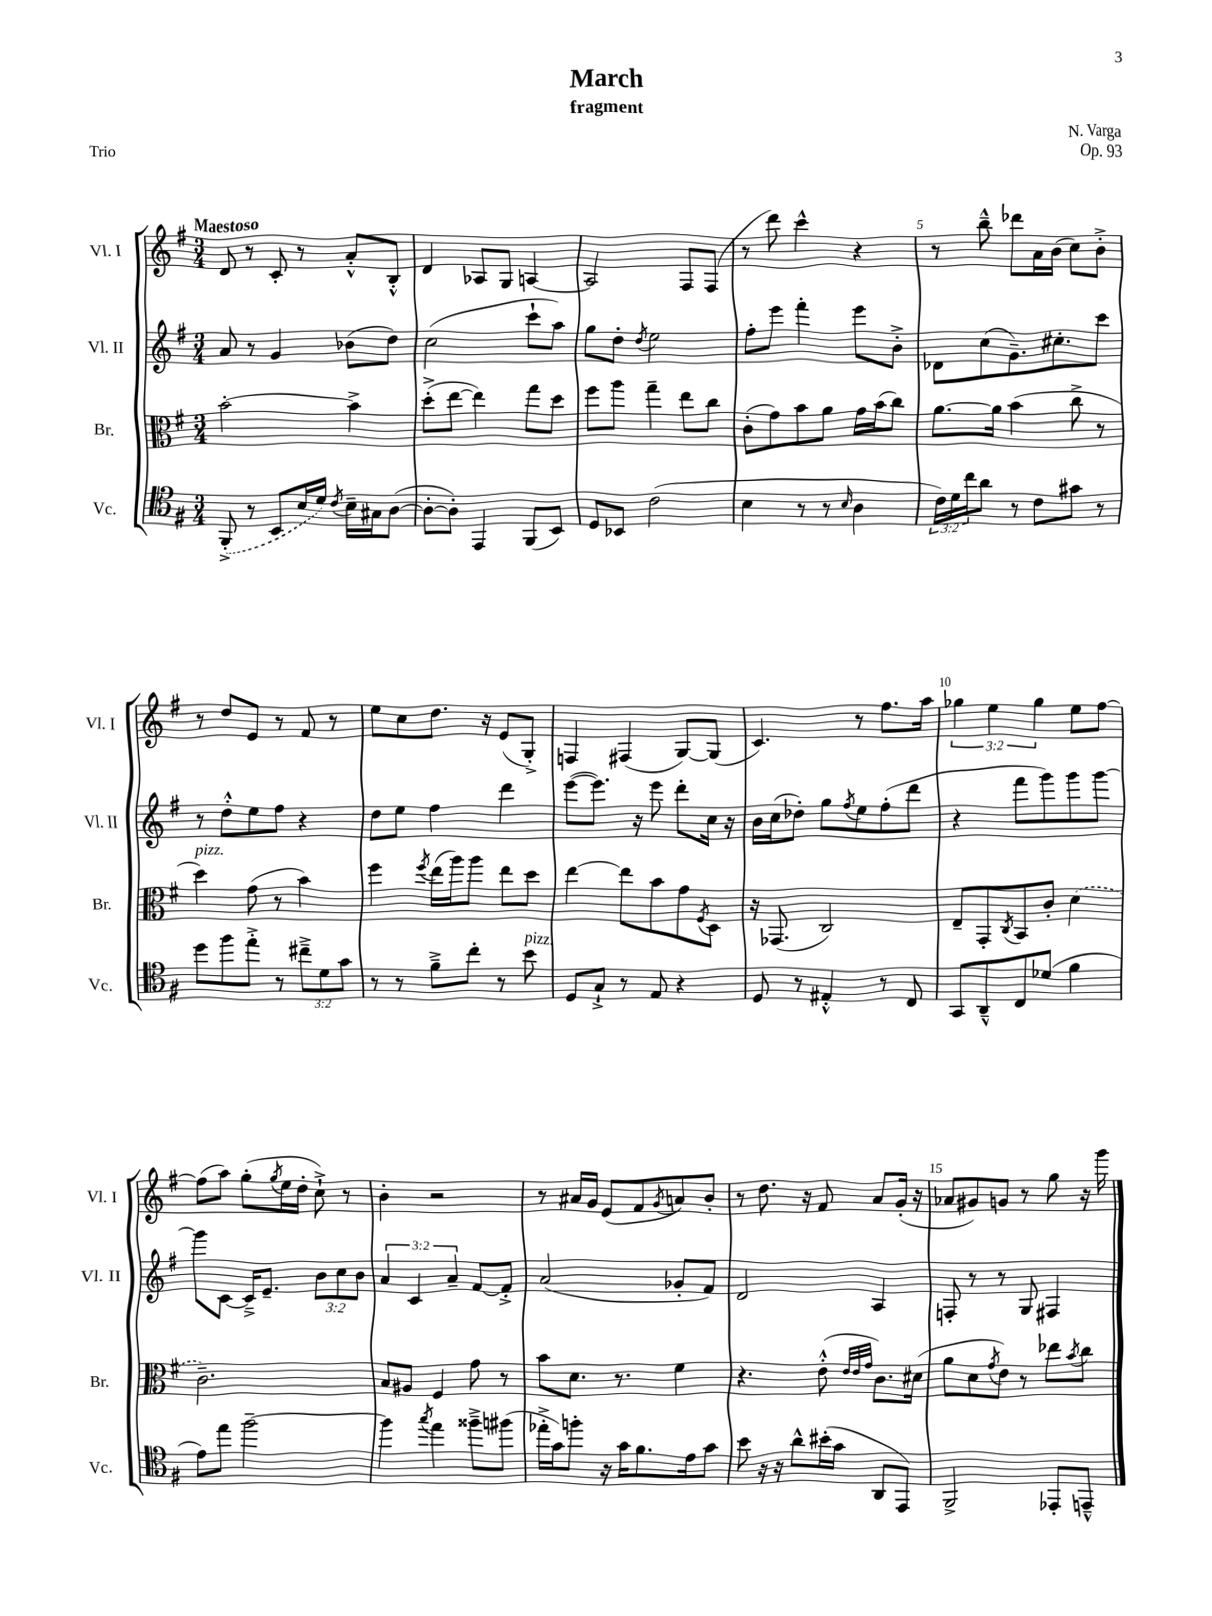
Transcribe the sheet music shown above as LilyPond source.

\header { title = "March" composer = "N. Varga" subtitle = "fragment" opus = "Op. 93" piece = "Trio" }
<<
\new StaffGroup <<
\new Staff = "s0" \with { instrumentName = "Vl. I" shortInstrumentName = "Vl. I" } {
    \clef treble \key g \major \numericTimeSignature \time 3/4 \override Staff.TupletNumber.text = #tuplet-number::calc-fraction-text \tempo "Maestoso"
    d'8 r8 c'8-. r8 a'8-.-^ b8-.-^ |
    d'4 aes8 g8 a4~ |
    a2 fis8 fis8( |
    r8 d'''8) c'''4-^ r4 |
    r8 b''8---^ des'''8 a'16 b'16( c''8) b'8-.-> |
    r8 d''8 e'8 r8 fis'8 r8 |
    e''8 c''8 d''8. r16 e'8( g8-.->) |
    f4 fis4( g8~) g8( |
    c'4.) r8 fis''8. a''16 |
    \tuplet 3/2 { ges''4 e''4 ges''4 } e''8 fis''8~ |
    fis''8( a''8) g''8-.( \acciaccatura { g''8 } e''16 d''16-. c''8-!->) r8 |
    b'4-. r2 |
    r8 ais'16 g'16 e'8( fis'8 \acciaccatura { g'8 } a'8) b'8-. |
    r8 d''8. r16 fis'8 a'8 g'16-.( r16 |
    aes'8 gis'8) g'8 r8 g''8 r16 g'''16 \bar "|." |
}
\new Staff = "s1" \with { instrumentName = "Vl. II" shortInstrumentName = "Vl. II" } {
    \clef treble \key g \major \numericTimeSignature \time 3/4 \override Staff.TupletNumber.text = #tuplet-number::calc-fraction-text
    a'8 r8 g'4 bes'8( d''8) |
    c''2( c'''8-! a''8) |
    g''8 d''8-. \acciaccatura { d''8 } e''2 |
    fis''8-. e'''8 fis'''4-. e'''8 b'8-.-> |
    des'8 c''8( g'8.--) cis''8.-. c'''8 |
    r8 d''8-.-^ e''8 fis''8 r4 |
    d''8 e''8 fis''4 d'''4 |
    e'''8~( e'''8.) r16 e'''8 d'''8-. c''16 r16 |
    b'16 c''16( des''8-.) g''8 \acciaccatura { fis''8 } e''8 fis''8-.( d'''8 |
    r4 fis'''8 g'''8) g'''8 g'''8~ |
    g'''8 c'8~ c'16---> e'8.-- \tuplet 3/2 { b'8 c''8 b'8 } |
    \tuplet 3/2 { a'4 c'4 a'4-- } fis'8~ fis'8-.-> |
    a'2( ges'8-. fis'8) |
    d'2 a4 |
    f8-. r8 r8 g8 fis4 \bar "|." |
}
\new Staff = "s2" \with { instrumentName = "Br." shortInstrumentName = "Br." } {
    \clef alto \key g \major \numericTimeSignature \time 3/4
    b'2~-. b'4-> |
    d''8-.->( e''8~ e''4) g''8 d''8 |
    fis''8 a''8 g''4-- e''8 c''8 |
    c'8-.( g'8) b'8 a'8 g'16 b'16( c''8) |
    a'8.~ a'16 b'4( c''8-> r8 |
    d''4^\markup { \italic "pizz." }) g'8( r8 b'4) |
    fis''4 \acciaccatura { fis''8 } e''16( a''16) a''8 e''8 d''8 |
    e''4~ e''8 b'8 g'8 \acciaccatura { fis8 } d8 |
    r16 ges,8.( c2) |
    e8-- g,8-. \acciaccatura { c8 } b,8 c'8-. \once \slurDashed d'4( |
    c'2.--) |
    b8 ais8 fis4 g'8 r8 |
    b'8 d'8. r8. fis'4 |
    r4. e'8-.-^( \grace { e'32 e'32 g'32 } c'8.) dis'16( |
    a'8 d'8 \acciaccatura { g'8 } e'8) r8 ees''8 \acciaccatura { b'8 } c''8 \bar "|." |
}
\new Staff = "s3" \with { instrumentName = "Vc." shortInstrumentName = "Vc." } {
    \clef tenor \key g \major \numericTimeSignature \time 3/4 \override Staff.TupletNumber.text = #tuplet-number::calc-fraction-text
    \once \slurDashed fis,8-.->( r8 b,8 b16 d'16) \acciaccatura { c'8 } b16-- gis16 a8~( |
    a8~-. a8-.) e,4 fis,8( b,8) |
    d8 bes,8 c'2( |
    b4 r8 r8 \grace { b16 } a4 |
    \tuplet 3/2 { c'16) d'16 c''16 } a'8 r8 c'8 gis'8 r8 |
    d''8 fis''8 e''8-.-> r8 \tuplet 3/2 { cis''8---> d'8 g'8 } |
    r8 r8 fis'8---> c''8-. r8 b'8^\markup { \italic "pizz." } |
    d8 g8-!-> r8 e8 r4 |
    d8 r8 eis4-.-^ r8 c8 |
    g,8 a,8---^ c8 des'8( fis'4 |
    e'8) e''8 fis''2~-- |
    fis''4 \acciaccatura { g''8 } e''4 fisis''8---> fis''8( |
    ees''16-.-> g'16) f''8-. r16 g'16 fis'8. e'16 g'8 |
    b'8 r16 r16 a'8-^ bis'16-.( g'16 a,8 e,8) |
    fis,2-> ees,8-. e,8---^ \bar "|." |
}
>>
>>
\layout { \context { \Score \override BarNumber.break-visibility = ##(#f #t #t) barNumberVisibility = #(every-nth-bar-number-visible 5) } }
